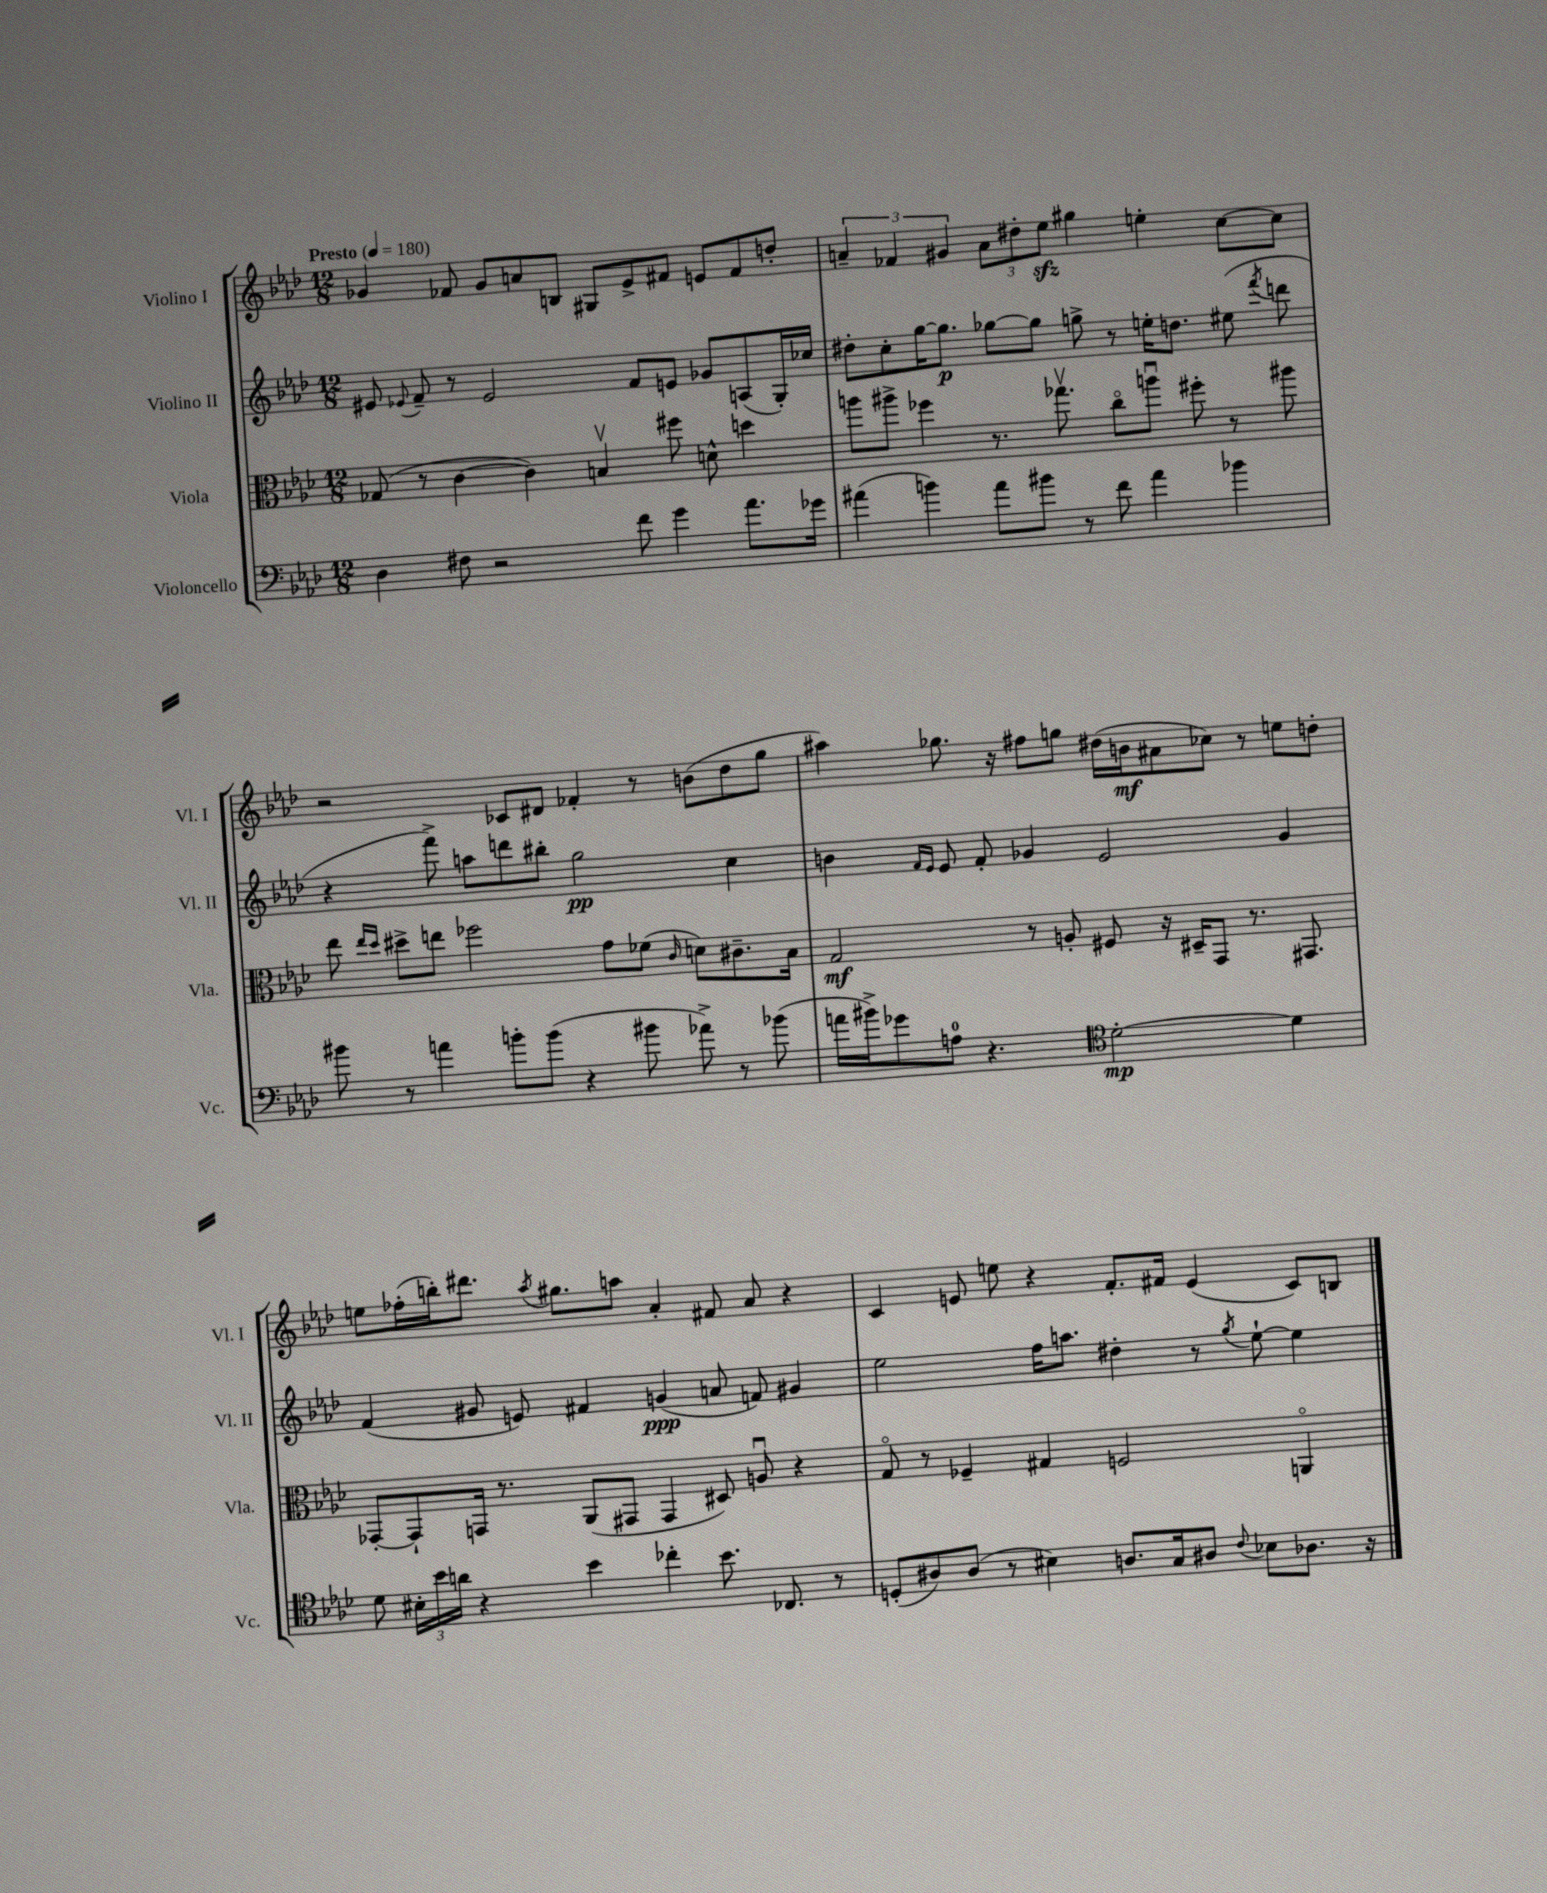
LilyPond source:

<<
\new StaffGroup <<
\new Staff = "s0" \with { instrumentName = "Violino I" shortInstrumentName = "Vl. I" } {
    \clef treble \key aes \major \numericTimeSignature \time 12/8 \tempo "Presto" 4 = 180
    \autoBeamOff ges'4 fes'8 ges'8[ a'8 b8] gis8[ ees'8-> fis'8] e'8[ fis'8 d''8]-. |
    \tuplet 3/2 { a'4-- fes'4 gis'4 } \tuplet 3/2 { a'8[ dis''8-. ees''8]\sfz } gis''4 e''4-. c''8[~ c''8] |
    r2 ces'8[ dis'8] fes'4-. r8 b'8[( des''8 g''8] |
    ais''4) ges''8. r16 fis''8[ g''8] dis''16[( b'16\mf ais'8 ces''8]) r8 e''8[ d''8]-. |
    e''8[ fes''16-.( b''16-.) dis'''8.] \acciaccatura { aes''8 } gis''8.[ a''8] aes'4-. fis'8 aes'8 r4 |
    c'4 e'8 e''8 r4 f'8.[-. fis'16] e'4( c'8[) b8] \bar "|." |
}
\new Staff = "s1" \with { instrumentName = "Violino II" shortInstrumentName = "Vl. II" } {
    \clef treble \key aes \major \numericTimeSignature \time 12/8
    \autoBeamOff eis'8 \appoggiatura { ees'8 } f'8-- r8 ees'2 f'8[ e'8] ges'8[ a8( g16-.) ces''16] |
    dis''8[-. c''8-. g''16~ g''8.]\p ges''8[~ ges''8] g''8-> r8 e''16[-. d''8.] eis''8( \acciaccatura { f'''8 } d'''8 |
    r4 f'''8->) a''8[ d'''8 bis''8]-. g''2\pp c''4 |
    b'4 \grace { f'16[ ees'16] } ees'8 f'8-. ges'4 ees'2 ges'4 |
    f'4( gis'8 e'8) fis'4 g'4\ppp( a'8 f'8) gis'4 |
    ees''2 f''16[ a''8.] dis''4-. r8 \acciaccatura { g''8 } ees''8~-! ees''4 \bar "|." |
}
\new Staff = "s2" \with { instrumentName = "Viola" shortInstrumentName = "Vla." } {
    \clef alto \key aes \major \numericTimeSignature \time 12/8
    \autoBeamOff ges8( r8 c'4~ c'4) b4\upbow fis''8 d'8-^ d''4 |
    a''8[ ais''8]-> fes''4 r8. ges''8.\upbow c''8[\flageolet a''8]\downbow fis''8-. r8 ais''8 |
    ees''8 \grace { ees''16[ des''16] } dis''8[-> e''8] fes''2 g'8[ fes'8]( \grace { c'16 } d'8[) cis'8.-- bes16] |
    g2\mf r8 a8-. fis8 r16 dis16[-- g,8] r8. gis,8. |
    ges,8[~-. ges,8-! g,16] r8. aes,8[( gis,8] gis,4 dis8) a8\downbow r4 |
    g8\flageolet r8 fes4-- gis4 f2 a,4\flageolet \bar "|." |
}
\new Staff = "s3" \with { instrumentName = "Violoncello" shortInstrumentName = "Vc." } {
    \clef bass \key aes \major \numericTimeSignature \time 12/8
    \autoBeamOff des4 fis8 r2 f'8 g'4 aes'8.[ ges'16] |
    ais'4( b'4) ais'8[ bis'8] r8 f'8 ais'4 bes'4 |
    bis'8 r8 a'4 b'8[-. b'8]( r4 bis'8 aes'8->) r8 bes'8( |
    a'16[ bis'16->) ges'8 a8]-0 r4. \clef tenor des'2~-.\mp des'4 |
    des'8 \tuplet 3/2 { bis16[-. bes'16 a'16] } r4 bes'4 ces''4-. bes'8. ces8. r8 |
    d8[-.( ais8) ais8]( r8 bis4) a8.[ g16 ais8] \appoggiatura { c'8 } bes8[ aes8.] r16 \bar "|." |
}
>>
>>
\layout { \context { \Score \remove "Bar_number_engraver" } }
